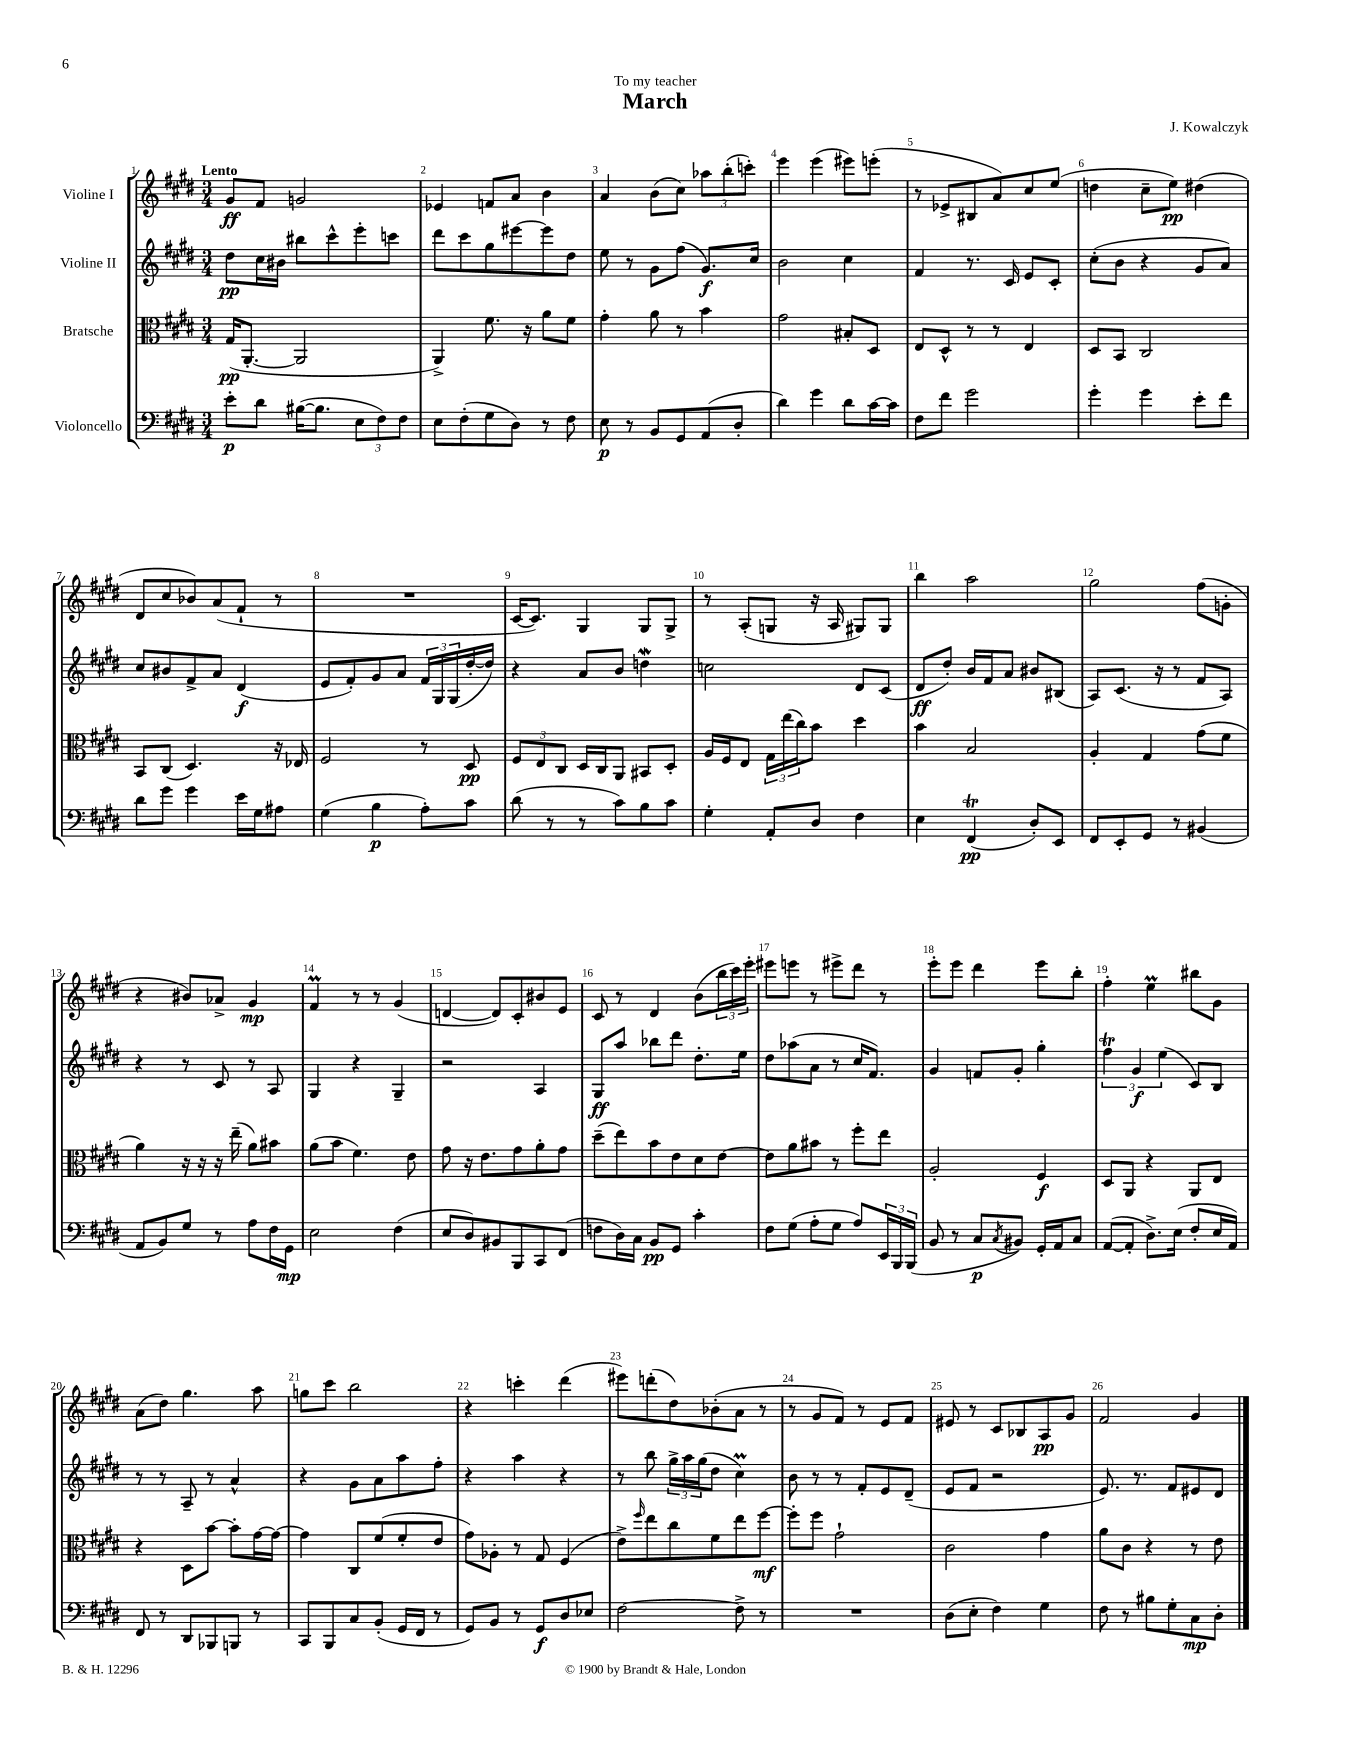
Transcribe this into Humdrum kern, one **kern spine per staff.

**kern	**kern	**kern	**kern
*staff4	*staff3	*staff2	*staff1
*clefF4	*clefC3	*clefG2	*clefG2
*k[f#c#g#d#]	*k[f#c#g#d#]	*k[f#c#g#d#]	*k[f#c#g#d#]
*M3/4	*M3/4	*M3/4	*M3/4
8e'	(16G#	8dd#	8g#
.	[8.AA'	.	.
8d#	.	16cc#	8f#
.	.	16b#	.
([16B#	2AA]	8bb#	2g
8.B#]	.	.	.
.	.	8ccc#^^	.
12E	.	8eee'	.
12F#)	.	.	.
.	.	8ccc	.
12F#	.	.	.
=	=	=	=
8E	4AA^)	8ddd#	4e-
(8F#'	.	8ccc#	.
8G#	8.f#	8gg#	8f
8D#)	.	[8eee#	8a
.	16r	.	.
8r	8a	8eee#]	4b
8F#	8f#	8dd#	.
=	=	=	=
8E	4g#'	8ee	4a
8r	.	8r	.
8BB	8a	8g#	(8b
8GG#	8r	(8ff#	8cc#)
(8AA	4b	8.g#)	12aa-
.	.	.	(12bb'
8D#'	.	.	.
.	.	.	12ccc')
.	.	16cc#	.
=	=	=	=
4d#)	2g#	2b	4eee
4g#	.	.	(4eee
8d#	8B#'	4cc#	8eee#)
[16c#	8D#	.	(8eee'
16c#]	.	.	.
=	=	=	=
8F#	8E	4f#	8r
8f#	8D#^^	.	8e-^
2g#	8r	8.r	8B#
.	8r	.	8a)
.	.	16c#	.
.	4E	8e	8cc#
.	.	8c#'	(8ee
=	=	=	=
4g#'	8D#	(8cc#'	4dd
.	8BB	8b	.
4g#	2C#	4r	8cc#~
.	.	.	8ee)
8e'	.	8g#	(4dd#
8f#	.	8a)	.
=	=	=	=
8d#	8BB	8cc#	8d#
8g#	(8C#	8b#	8cc#
4g#	4.D#)	8f#^	8b-)
.	.	8a	(8a
16e	.	(4d#	8f#`
16G#	.	.	.
8A#	16r	.	8r
.	16E-	.	.
=	=	=	=
(4G#	2F#	8e	2.r
.	.	8f#')	.
4B	.	8g#	.
.	.	8a	.
8A')	8r	24f#	.
.	.	24G#	.
.	.	(24G#	.
8c#	8D#	[16dd#'	.
.	.	16dd#])	.
=	=	=	=
(8d#	12F#	4r	[16c#
.	.	.	8.c#])
.	12E	.	.
8r	.	.	.
.	12C#	.	.
8r	16D#	8a	4G#
.	16C#	.	.
8c#)	8AA	8b	.
8B	8BB#	4dd	8G#
8c#	8D#'	.	8G#^
=	=	=	=
4G#'	16A	2cc	8r
.	16F#	.	.
.	8E	.	(8A'
8AA'	24G#	.	8G
.	(24ee	.	.
.	24cc#)	.	.
8D#	8b	.	16r
.	.	.	16A
4F#	4dd#	8d#	8G#)
.	.	(8c#	8G#
=	=	=	=
4E	4b	8d#	4bb
.	.	8dd#')	.
(4FF#	2B	16b	2aa
.	.	16f#	.
.	.	8a	.
8D#')	.	8b#	.
8EE	.	(8B#	.
=	=	=	=
8FF#	4A'	8A)	2gg#
8EE'	.	(8.c#	.
8GG#	4G#	.	.
.	.	16r	.
8r	.	8r	.
(4BB#	(8g#	8f#	(8ff#
.	8f#	8A)	8g'
=	=	=	=
8AA	4a)	4r	4r
8BB)	.	.	.
8G#	16r	8r	8b#)
.	16r	.	.
8r	16r	8c#	8a-^
.	(16ee~	.	.
8A	8a)	8r	4g#
16F#	8b#	8A	.
16GG#	.	.	.
=	=	=	=
2E	(8a	4G#	4f#
.	8b	.	.
.	4.f#)	4r	8r
.	.	.	8r
(4F#	.	4G#~	(4g#
.	8e	.	.
=	=	=	=
8E	8g#	2r	[4d
8D#)	16r	.	.
.	8.e	.	.
8BB#	.	.	8d])
8BBB	8g#	.	8c#'
8CC#	8a'	4A	8b#
(8FF#	8g#	.	8e
=	=	=	=
8F	(8dd#~	8G#	8c#
16D#)	8ee)	8aa	8r
16C#	.	.	.
8BB	8b	8bb-	4d#
8GG#	8e	8ddd#	.
4c#'	8d#	8.dd#'	(8b
.	[8e	.	24bb
.	.	.	24ccc#)
.	.	16ee	.
.	.	.	24eee'
=	=	=	=
8F#	8e]	8dd#	8eee#
(8G#	8a	(8aa-	8eee
8A'	8b#	8a	8r
8G#	8r	8r	8eee#^
8A)	8ff#'	16cc#	8ddd#
.	.	8.f#)	.
24EE	8ee	.	8r
24BBB	.	.	.
(24BBB	.	.	.
=	=	=	=
8BB	2A'	4g#	8eee'
8r	.	.	8eee
8C#	.	8f	4ddd#
8qC#	.	.	.
8BB#)	.	8g#'	.
16GG#'	4F#	4gg#'	8eee
16AA	.	.	.
8C#	.	.	8bb'
=	=	=	=
([8AA	8D#	6ff#	4ff#'
8AA']	8AA	.	.
.	.	6g#	.
8.D#^)	4r	.	4ee
.	.	(6ee	.
(16E	.	.	.
8F#'	8AA	8c#)	8bb#
16E	8E	8B	8g#
16AA)	.	.	.
=	=	=	=
8FF#	4r	8r	(8a
8r	.	8r	8dd#)
8DD#	8D#	8A~	4.gg#
8BBB-	[8b	8r	.
8BBB	8b']	4a^^	.
8r	[16g#	.	8aa
.	16g#_	.	.
=	=	=	=
8CC#	4g#]	4r	8gg
8BBB	.	.	8ccc#
8C#	8C#	8g#	2bb
(8BB'	(8f#	8a	.
16GG#	8f#'	8aa	.
16FF#	.	.	.
8r	8e	8ff#'	.
=	=	=	=
8GG#)	8g#)	4r	4r
8BB	8A-'	.	.
8r	8r	4aa	4ccc'
8GG#	8G#	.	.
8D#	(4F#	4r	(4ddd#
8E-	.	.	.
=	=	=	=
[2F#	8e^)	8r	8eee#)
.	16qqff#	.	.
.	8ee	8bb	(8ddd'
.	8cc#	24gg#^	8dd#)
.	.	24aa	.
.	.	(24gg#	.
.	8f#	8dd#	(8b-'
8F#^]	8ee	4cc#)	8a
8r	[8ff#	.	8r
=	=	=	=
2.r	8ff#']	8b	8r
.	8ff#	8r	8g#
.	2g#`	8r	8f#)
.	.	8f#'	8r
.	.	8e	8e
.	.	(8d#~	8f#
=	=	=	=
(8D#	2c#	8e	8e#
8E'	.	8f#	8r
4F#)	.	2r	8c#
.	.	.	8B-
4G#	4g#	.	8A
.	.	.	8g#
=	=	=	=
8F#	8a	8.e)	2f#
8r	8c#	.	.
.	.	8.r	.
8B#	4r	.	.
8G#'	.	8f#	.
8C#	8r	8e#	4g#
8D#'	8e	8d#	.
==	==	==	==
*-	*-	*-	*-
